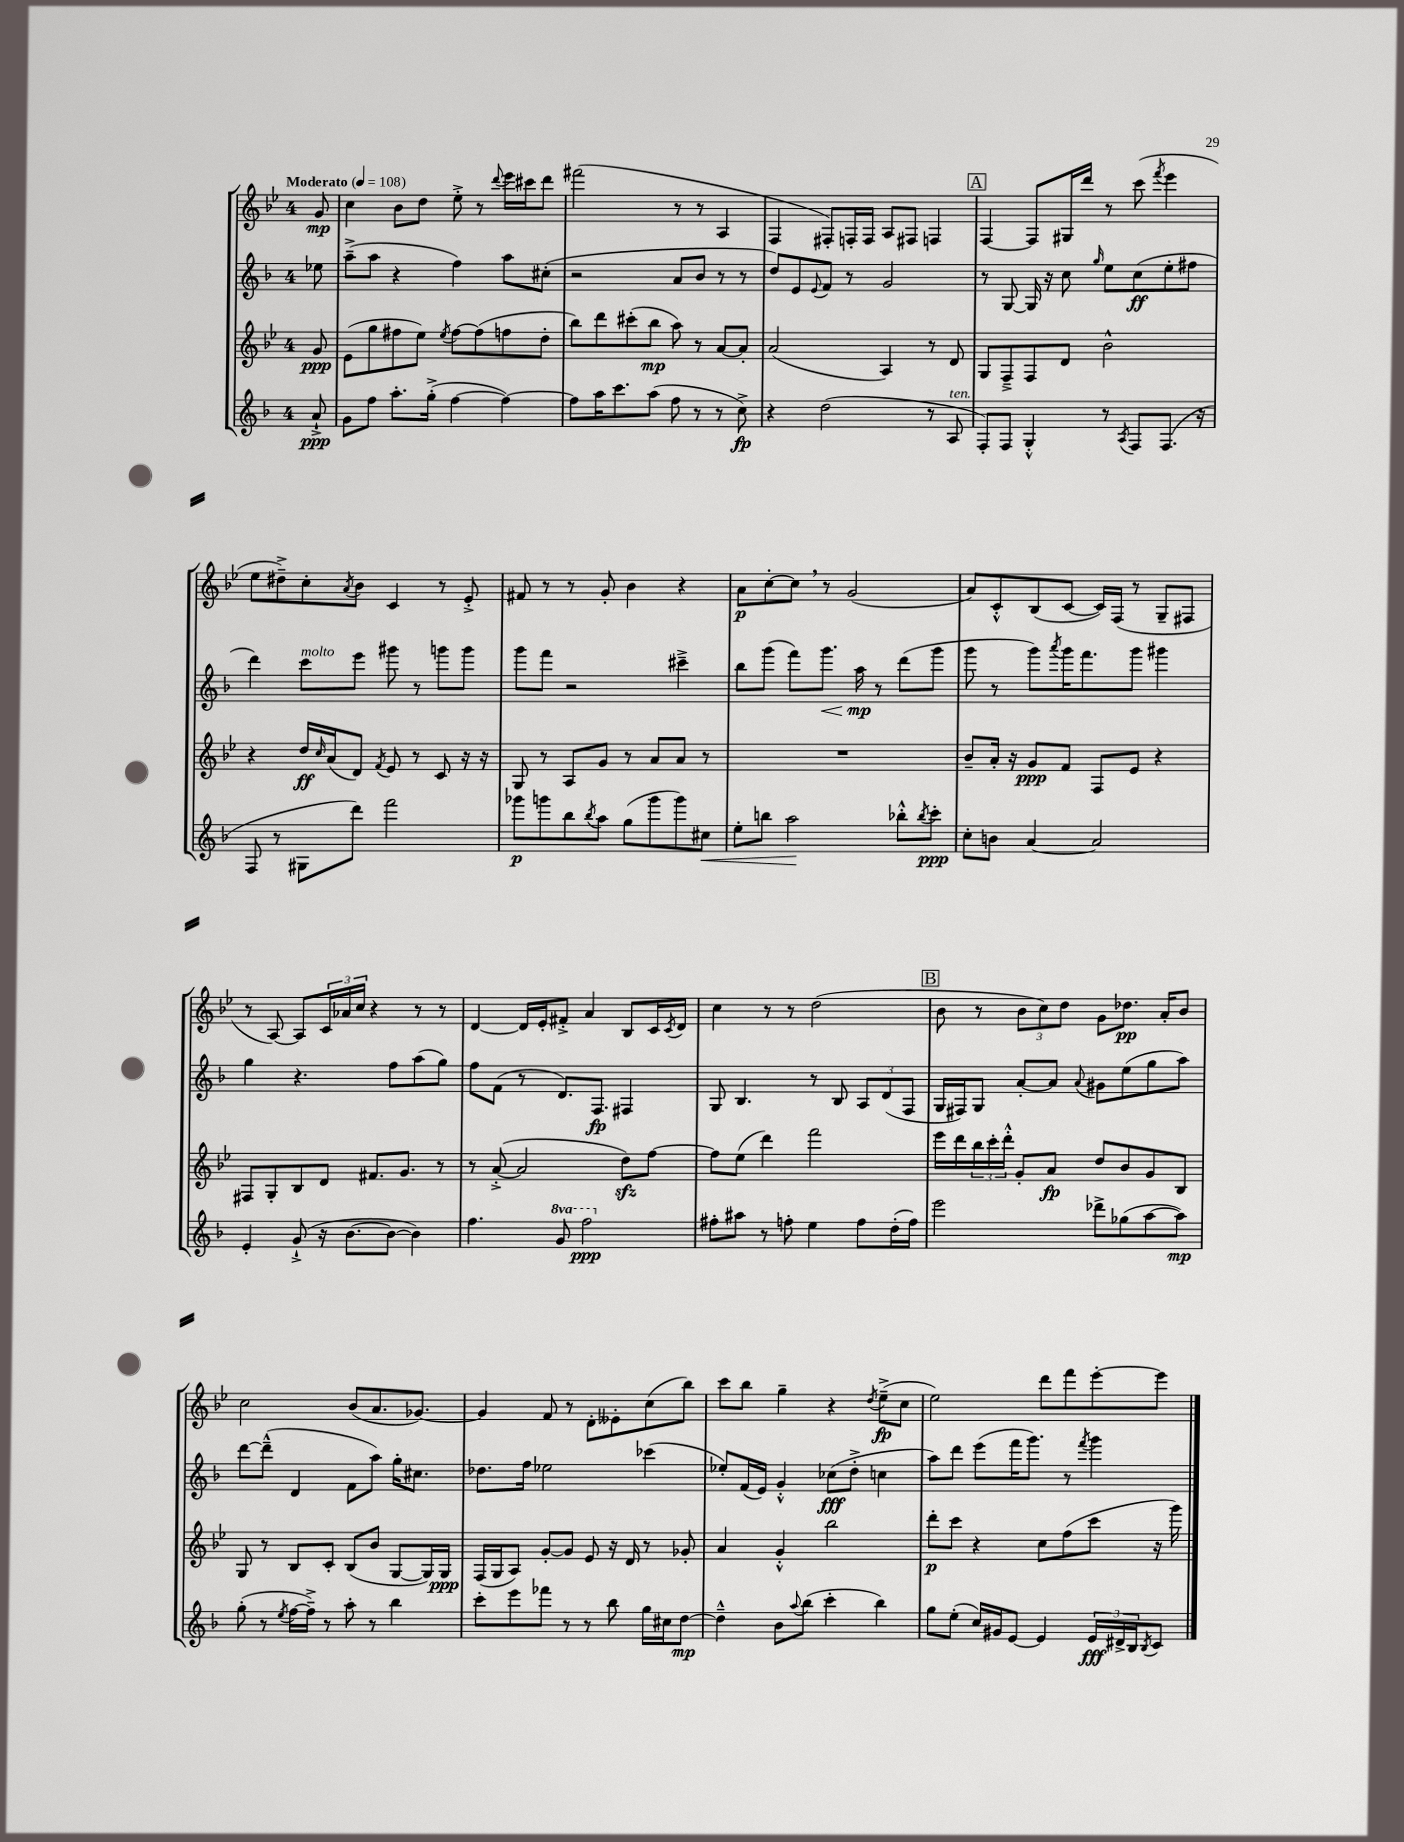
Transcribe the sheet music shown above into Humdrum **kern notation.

**kern	**kern	**kern	**kern
*staff4	*staff3	*staff2	*staff1
*clefG2	*clefG2	*clefG2	*clefG2
*k[b-]	*k[b-e-]	*k[b-]	*k[b-e-]
*M4/4	*M4/4	*M4/4	*M4/4
*MM108	*MM108	*MM108	*MM108
8a`^	8g	8ee-	8g
=	=	=	=
8g	(8e-	(8aa~^	4cc
8ff	8gg	8aa	.
8.aa'	8ff#	4r	8b-
.	8ee-)	.	8dd
(16gg'^	.	.	.
.	8qee-	.	.
[4ff	[8ff#	4ff)	8ee-'^
.	(8ff#]	.	8r
.	.	.	8qqddd
4ff_)	8ff	8aa	16eee-
.	.	.	16ccc#
.	8dd'	(8cc#'	8ddd
=	=	=	=
8ff]	8bb-)	2r	(2fff#
16aa	8ddd	.	.
8.ccc	.	.	.
.	(8ccc#'	.	.
(8aa	8bb-	.	.
8ff	8aa)	8a	8r
8r	8r	8b-	8r
8r	[8a	8r	4A
8cc^)	8a']	8r	.
=	=	=	=
4r	(2a	8dd)	4F
.	.	8e	.
.	.	8qqe	.
(2dd	.	8f	8F#')
.	.	8r	16F'
.	.	.	16F
.	4A)	2g	8A
.	.	.	8F#
8r	8r	.	4F
8A	8d	.	.
=	=	=	=
8F')	8G	8r	[4F
8F	8F~^	[8G	.
4G'^^	8F	16G]	8F]
.	.	16r	.
.	8d	8cc	16G#
.	.	.	16ddd
.	.	16qqgg	.
8r	2b-^^	8ee	8r
8qA	.	.	.
8F	.	(8cc	(8ccc
.	.	.	8qfff
(8.F	.	8ee'	4eee-
.	.	8ff#	.
16r	.	.	.
=	=	=	=
8F	4r	4ddd)	8ee-
8r	.	.	8dd#~^)
8G#	16dd	8ccc	8cc'
.	16qqcc	.	.
.	(16a	.	.
.	.	.	8qa
8ddd)	8d)	8eee	8b-
.	8qf	.	.
2fff	8e-	8ggg#	4c
.	8r	8r	.
.	8c	8ggg	8r
.	16r	8ggg	8e-'^
.	16r	.	.
=	=	=	=
8ggg-	8G	8ggg	8f#
8ggg	8r	8fff	8r
8bb-	8A	2r	8r
8qbb-	.	.	.
8aa	8g	.	8g'
(8gg	8r	.	4b-
8ggg	8a	.	.
8ggg)	8a	4ccc#~^	4r
8cc#	8r	.	.
=	=	=	=
8ee'	1r	8bb-	8a
8bb	.	(8ggg	[8cc'
2aa	.	8fff)	8cc]
.	.	8.ggg	8r
.	.	.	(2g
.	.	16aa	.
.	.	8r	.
8bb-'^^	.	(8ddd	.
8qbb-	.	.	.
8ccc'	.	8ggg	.
=	=	=	=
8cc'	8b-~	8ggg	8a)
8b	16a'	8r	8c'^^
.	16r	.	.
[4a	8g	8ggg)	(8B-
.	.	8qaaa	.
.	8f	16ggg	[8c
.	.	8.fff	.
2a]	8F	.	16c])
.	.	.	(16F
.	8e-	8ggg	8r
.	4r	4ggg#	8G~
.	.	.	8F#
=	=	=	=
4e'	8F#	4gg	8r
.	8G'	.	[8A)
(8g`^	8B-	4.r	8A]
16r	8d	.	24c
.	.	.	24a-
[8.b-	.	.	.
.	.	.	24cc
.	8.f#	.	4r
8b-_	.	8ff	.
.	8.g	.	.
4b-])	.	(8aa	8r
.	8r	8gg)	8r
=	=	=	=
4.ff	8r	8ff	[4d
.	([8a'^	(8f	.
.	2a]	8r	16d]
.	.	.	16e-'
8gg	.	8.d)	8f#'^
2fff	.	.	4a
.	.	8.F	.
.	8dd)	4F#	8B-
.	[8ff	.	16c
.	.	.	8qc
.	.	.	16d
=	=	=	=
8ff#'	8ff]	8G	4cc
8aa#	(8ee-	4.B-	.
8r	4ddd)	.	8r
8ff'	.	.	8r
4ee	2fff	8r	(2dd
.	.	8B-	.
8ff	.	12A	.
.	.	(12d	.
(16dd'	.	.	.
.	.	12F	.
16ff)	.	.	.
=	=	=	=
2eee	16eee-	16G	8b-
.	16ddd	16F#)	.
.	24bb-	8G	8r
.	24ccc'	.	.
.	24ddd'^^	.	.
.	8g'	[8a'	12b-
.	.	.	12cc)
.	8a	8a]	.
.	.	.	12dd
.	.	8qqa	.
8ddd-^	8dd	8g#	8g
(8gg-	8b-	(8ee	8.dd-
[8aa	8g	8gg	.
.	.	.	16a'
8aa])	8B-	8aa)	8b-
=	=	=	=
(8gg'	8G	[8ddd	2cc
8r	8r	(8ddd~^^]	.
8qee	.	.	.
[16ff	8B-	4d	.
16ff~^])	.	.	.
8r	8c'	.	.
8aa'	(8B-	8f	(8b-
8r	8b-	8aa)	8.a
4bb-	[8G	16gg'	.
.	.	8.cc#	[8.g-)
.	16G])	.	.
.	16G	.	.
=	=	=	=
8ccc'	(16F	8.dd-	4g-]
.	16G	.	.
8eee	8A)	.	.
.	.	16ff	.
8fff-	[8g'	2ee-	8f
8r	8g]	.	8r
8r	8e-	.	8d'
8bb-	16r	.	8e--'
.	16d	.	.
16gg	8r	(4ccc-	(8cc
16cc#	.	.	.
[8dd	8g-'	.	8bb-)
=	=	=	=
4dd~^^]	4a	8ee-')	8ccc
.	.	(16f	8bb-
.	.	16e)	.
8b-	4g'^^	4g'^^	4gg~
8qqaa	.	.	.
(8bb-	.	.	.
4ccc'	2bb-	(8cc-	4r
.	.	8dd'^	.
.	.	.	8qdd
4bb-)	.	4cc	(8ee-~^
.	.	.	8cc
=	=	=	=
8gg	8ddd'	8aa)	2ee-)
(8ee'	8ccc	8ddd	.
16cc)	4r	(8eee	.
16g#	.	.	.
[8e	.	16fff	.
.	.	8.ggg)	.
4e]	8cc	.	8ddd
.	(8ff	8r	8fff
.	.	8qfff	.
24e	8ccc	4ggg	[8eee-'
24d#^	.	.	.
24B-	.	.	.
8qB-	.	.	.
8c	16r	.	8eee-]
.	16ggg)	.	.
==	==	==	==
*-	*-	*-	*-
